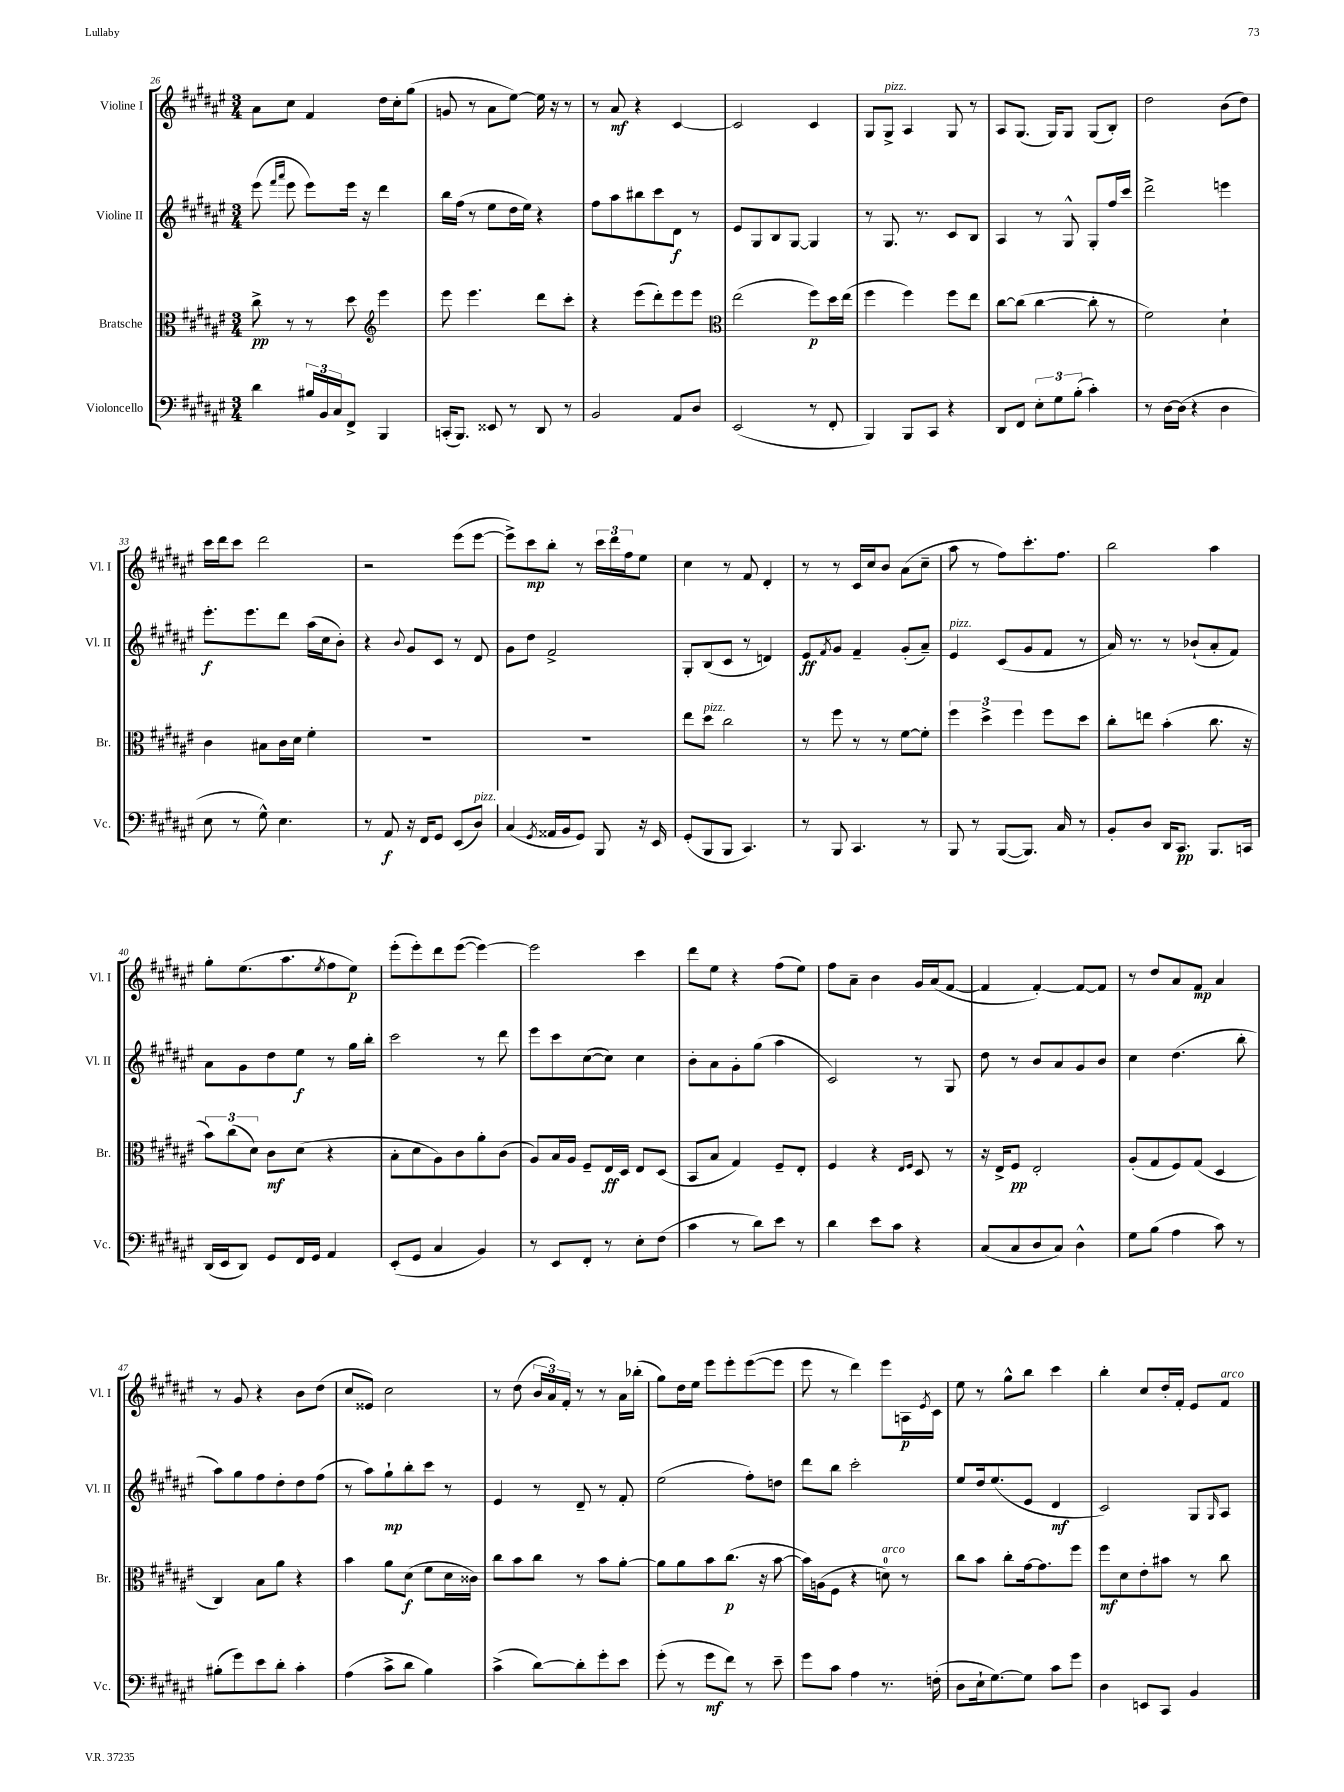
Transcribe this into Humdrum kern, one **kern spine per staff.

**kern	**kern	**kern	**kern
*staff4	*staff3	*staff2	*staff1
*clefF4	*clefC3	*clefG2	*clefG2
*k[f#c#g#d#a#e#]	*k[f#c#g#d#a#e#]	*k[f#c#g#d#a#e#]	*k[f#c#g#d#a#e#]
*M3/4	*M3/4	*M3/4	*M3/4
4d#\	8cc#^\	(8eee#\	8a#\L
.	.	16qqfff#/LL	.
.	.	16qqaaa#/JJ	.
.	8r	8eee#\	8cc#\J
24B#/LL	8r	8eee#\L)	4f#/
24BB/	.	.	.
24C#/J	.	.	.
8FF#^/J	8dd#\	16eee#\Jk	.
.	.	16r	.
*	*clefG2	*	*
4BBB/	4eee#\	4ddd#\	16dd#\LL
.	.	.	16cc#'\J
.	.	.	(8gg#\J
=	=	=	=
(16CC'/LK	8eee#\	16bb\LL	8g/
8.BBB/J)	.	(16ff#\JJ	.
.	4.eee#\	8r	8r
8EE##/	.	8ee#\L	8a#\L
8r	.	16dd#\L	[8ee#\J)
.	.	16ee#\JJ)	.
8DD#/	8ddd#\L	4r	16ee#\]
.	.	.	16r
8r	8ccc#'\J	.	8r
=	=	=	=
2BB/	4r	8ff#\L	8r
.	.	8aa#\	8a#/
.	(8eee#\L	8bb#\	4r
.	8ddd#'\)	8ccc#\	.
8AA#/L	8eee#\	8d#\J	[4c#/
8D#/J	8eee#\J	8r	.
=	=	=	=
*	*clefC3	*	*
(2EE#/	(2ee#\	8e#/L	2c#/]
.	.	8G#/	.
.	.	8B/	.
.	.	[8G#/J	.
8r	8ff#\L)	4G#/]	4c#/
8FF#'/	16dd#\L	.	.
.	(16ee#\JJ	.	.
=	=	=	=
4BBB/)	4ff#\	8r	8G#/L
.	.	8.G#/	8G#^/J
8BBB/L	4ff#\)	.	4A#/
.	.	8.r	.
8CC#/J	.	.	.
4r	8ff#\L	8c#/L	8G#/
.	8ee#\J	8B/J	8r
=	=	=	=
8DD#/L	[8cc#\L	4A#/	8A#/L
8FF#/J	(8cc#\]J	.	(8.G#/J
12E#'\L	[4cc#\	8r	.
.	.	.	16G#/LK)
12G#\	.	.	.
.	.	8G#^^/	8G#/J
(12B'\J	.	.	.
4c#'\)	8cc#'\]	8G#'/L	(8G#/L
.	8r	16ff#/L	8B'/J)
.	.	16ccc#/JJ	.
=	=	=	=
8r	2f#\)	2ddd#^\	2dd#\
[16D#\LL	.	.	.
(16D#\]JJ	.	.	.
4r	.	.	.
4D#\	4d#`\	4eee\	(8b\L
.	.	.	8dd#\J)
=	=	=	=
8E#\	4c#\	8.eee#'\L	16ccc#\LL
.	.	.	16ddd#\J
8r	.	.	8ccc#\J
.	.	8.eee#\	.
8G#^^\)	8B#\L	.	2ddd#\
4.E#\	16c#\L	8ddd#\J	.
.	16d#\JJ	.	.
.	4f#'\	(16aa#\LL	.
.	.	16cc#\J	.
.	.	8b'\J)	.
=	=	=	=
8r	2.r	4r	2r
8AA#/	.	.	.
.	.	8qqb/	.
16r	.	8g#/L	.
16FF#/LK	.	.	.
8GG#/J	.	8c#/J	.
(8EE#/L	.	8r	(8eee#\L
8D#/J)	.	8d#/	[8eee#\J
=	=	=	=
(4C#/	2.r	8g#\L	8eee#^\]L)
.	.	8dd#\J	8ccc#\
8qGG#/	.	.	.
16AA##/LL	.	2f#^/	8bb'\J
16BB/J	.	.	.
8GG#/J)	.	.	8r
8BBB/	.	.	24ccc#\LL
.	.	.	24ddd#\
.	.	.	24ff#\J
16r	.	.	8ee#\J
16EE#/	.	.	.
=	=	=	=
(8GG#'/L	8ee#\L	8G#'/L	4cc#\
8BBB/	8dd#\J	(8B/	.
8BBB/J	2cc#\	8c#/J	8r
4.CC#/)	.	8r	8f#/
.	.	4d/)	4d#'/
=	=	=	=
8r	8r	8e#/L	8r
.	.	8qf#/	.
8BBB/	8ff#\	8g#/J	8r
4.CC#/	8r	4f#~/	16c#/LL
.	.	.	16cc#/J
.	8r	.	8b/J
.	[8f#\L	(8g#'/L	(8a#\L
8r	8f#'\]J	8a#~/J)	8cc#~\J
=	=	=	=
8BBB/	6ff#\	4e#/	8aa#\
8r	.	.	8r
.	6dd#^\	.	.
([8BBB/L	.	(8c#/L	8ff#\L)
.	6ff#\	.	.
8.BBB/]J)	.	8g#/	8.ccc#'\
.	8ff#\L	8f#/J	.
16C#/	.	.	8.ff#\J
8r	8dd#\J	8r	.
=	=	=	=
8BB'/L	8cc#'\L	16a#/)	2bb\
.	.	8.r	.
8D#/J	8ee\J	.	.
16DD#/LK	(4b'\	8r	.
8.CC#/J	.	.	.
.	.	(8b-`/L	.
8.BBB/L	8.cc#\	8a#'/	4aa#\
.	.	8f#/J)	.
16CC/Jk	16r	.	.
=	=	=	=
(16DD#/LL	12b\L)	8a#\L	8gg#'\L
16EE#/J	.	.	.
.	(12cc#\	.	.
8DD#/J)	.	8g#\	(8.ee#\
.	12d#\J)	.	.
8GG#/L	8c#\L	8dd#\	.
.	.	.	8.aa#\
16FF#/L	(8d#\J	8ee#\J	.
16GG#/JJ	.	.	.
.	.	.	8qee#/
4AA#/	4r	8r	8ff#\
.	.	16gg#\LL	8ee#\J)
.	.	16bb'\JJ	.
=	=	=	=
(8EE#'/L	8B'\L	2ccc#\	(8eee#'\L
8GG#/J	8d#\	.	8eee#'\)
4C#/	8A#\)	.	8ddd#\
.	8c#\	.	([8eee#\J
4BB/)	8a#'\	8r	4eee#\_)
.	(8c#\J	8ddd#\	.
=	=	=	=
8r	8A#/L)	8eee#\L	2eee#\]
8EE#/L	16B/L	8ccc#\	.
.	16A#/JJ	.	.
8FF#'/J	8F#~/L	([8cc#\	.
8r	16E#/L	8cc#\]J)	.
.	16D#/JJ	.	.
8E#'\L	8E#/L	4cc#\	4ccc#\
(8F#\J	(8D#/J	.	.
=	=	=	=
4c#\	8BB/L	8b'\L	8ddd#\L
.	8B/J	8a#\	8ee#\J
8r	4G#/)	8g#'\	4r
8d#\L)	.	(8gg#\J	.
8e#\J	8F#~/L	4aa#\	(8ff#\L
8r	8E#'/J	.	8ee#\J)
=	=	=	=
4d#\	4F#/	2c#/)	8ff#\L
.	.	.	8a#~\J
8e#\L	4r	.	4b\
8c#\J	.	.	.
.	16qqE#/LL	.	.
.	16qqF#/JJ	.	.
4r	8D#/	8r	16g#/LL
.	.	.	(16a#/J
.	8r	8G#/	[8f#/J
=	=	=	=
(8C#/L	16r	8dd#\	4f#/]
.	16E#^/LK	.	.
8C#/	8F#/J	8r	.
8D#/	2E#'/	8b/L	[4f#'/)
8C#/J)	.	8a#/	.
4D#^^\	.	8g#/	8f#/_L
.	.	8b/J	8f#/]J
=	=	=	=
8G#\L	(8A#'/L	4cc#\	8r
(8B\J	8G#/	.	8dd#/L
4A#\	8F#/)	(4.dd#\	8a#/
.	(8G#/J	.	8f#/J
8c#\)	4D#/	.	4a#/
8r	.	8bb'\	.
=	=	=	=
(8B#'\L	4C#/)	8aa#\L)	8r
8g#\)	.	8gg#\	8g#/
8e#\	8B\L	8ff#\	4r
8d#'\J	8a#\J	8dd#'\	.
4c#'\	4r	8dd#\	8b\L
.	.	(8ff#\J	(8dd#\J
=	=	=	=
(4A#\	4b\	8r	8cc#/L
.	.	8aa#\L)	8e##/J)
8c#^\L	8a#\L	8gg#`\	2cc#\
8d#\J	(8d#\J	8bb'\	.
4B\)	8f#\L	8ccc#\J	.
.	16d#\L	8r	.
.	16c##\JJ)	.	.
=	=	=	=
(4c#^\	8cc#\L	4e#/	8r
.	8b\	.	(8dd#\
[8d#\L)	8cc#\J	8r	24b/LL
.	.	.	24a#/)
.	.	.	24f#'/JJ
8d#'\]	8r	8d#~/	8r
8g#'\	8b\L	8r	8r
8e#\J	[8a#'\J	8f#'/	16a#\LL
.	.	.	(16bb-'\JJ
=	=	=	=
(8g#'\	8a#\]L	(2ee#\	8gg#\L)
8r	8a#\	.	16dd#\L
.	.	.	16ee#\JJ
8g#\L	8b\	.	8eee#\L
8f#\J)	(8.cc#\J	.	8eee#'\
8r	.	8ff#'\L)	([8eee#\
.	16r	.	.
8e#~\	[8b\	8dd\J	8eee#\]J
=	=	=	=
8g#\L	16b\]LL)	8ddd#\L	8eee#\
.	(16A\J	.	.
8c#\J	8F#\J	8bb\J	8r
4A#\	4r	2ccc#'\	4ddd#\)
8.r	8d\)	.	8eee#\L
.	8r	.	16A\L
.	.	.	8qe#/
(16F'\	.	.	16c#\JJ
=	=	=	=
8D#\L	8cc#\L	8ee#/L	8ee#\
16E#`\k	8b\J	16dd#/k	8r
[8.G#\)	.	(8.ee#/	.
.	8cc#'\L	.	8gg#^^\L
8G#\]J	[16g#\k	8e#/J	8bb\J
.	8.g#\]	.	.
8c#\L	.	4d#/	4ccc#\
8g#\J	8ff#\J	.	.
=	=	=	=
4D#\	8ff#\L	2c#/)	4bb'\
.	8d#\	.	.
8EE/L	8e#'\	.	8cc#/L
8CC#/J	8b#\J	.	16dd#'/L
.	.	.	16f#'/JJ
4BB/	8r	8G#/L	8e#/L
.	.	16qqG#/	.
.	8cc#\	8A#/J	8f#/J
==	==	==	==
*-	*-	*-	*-
